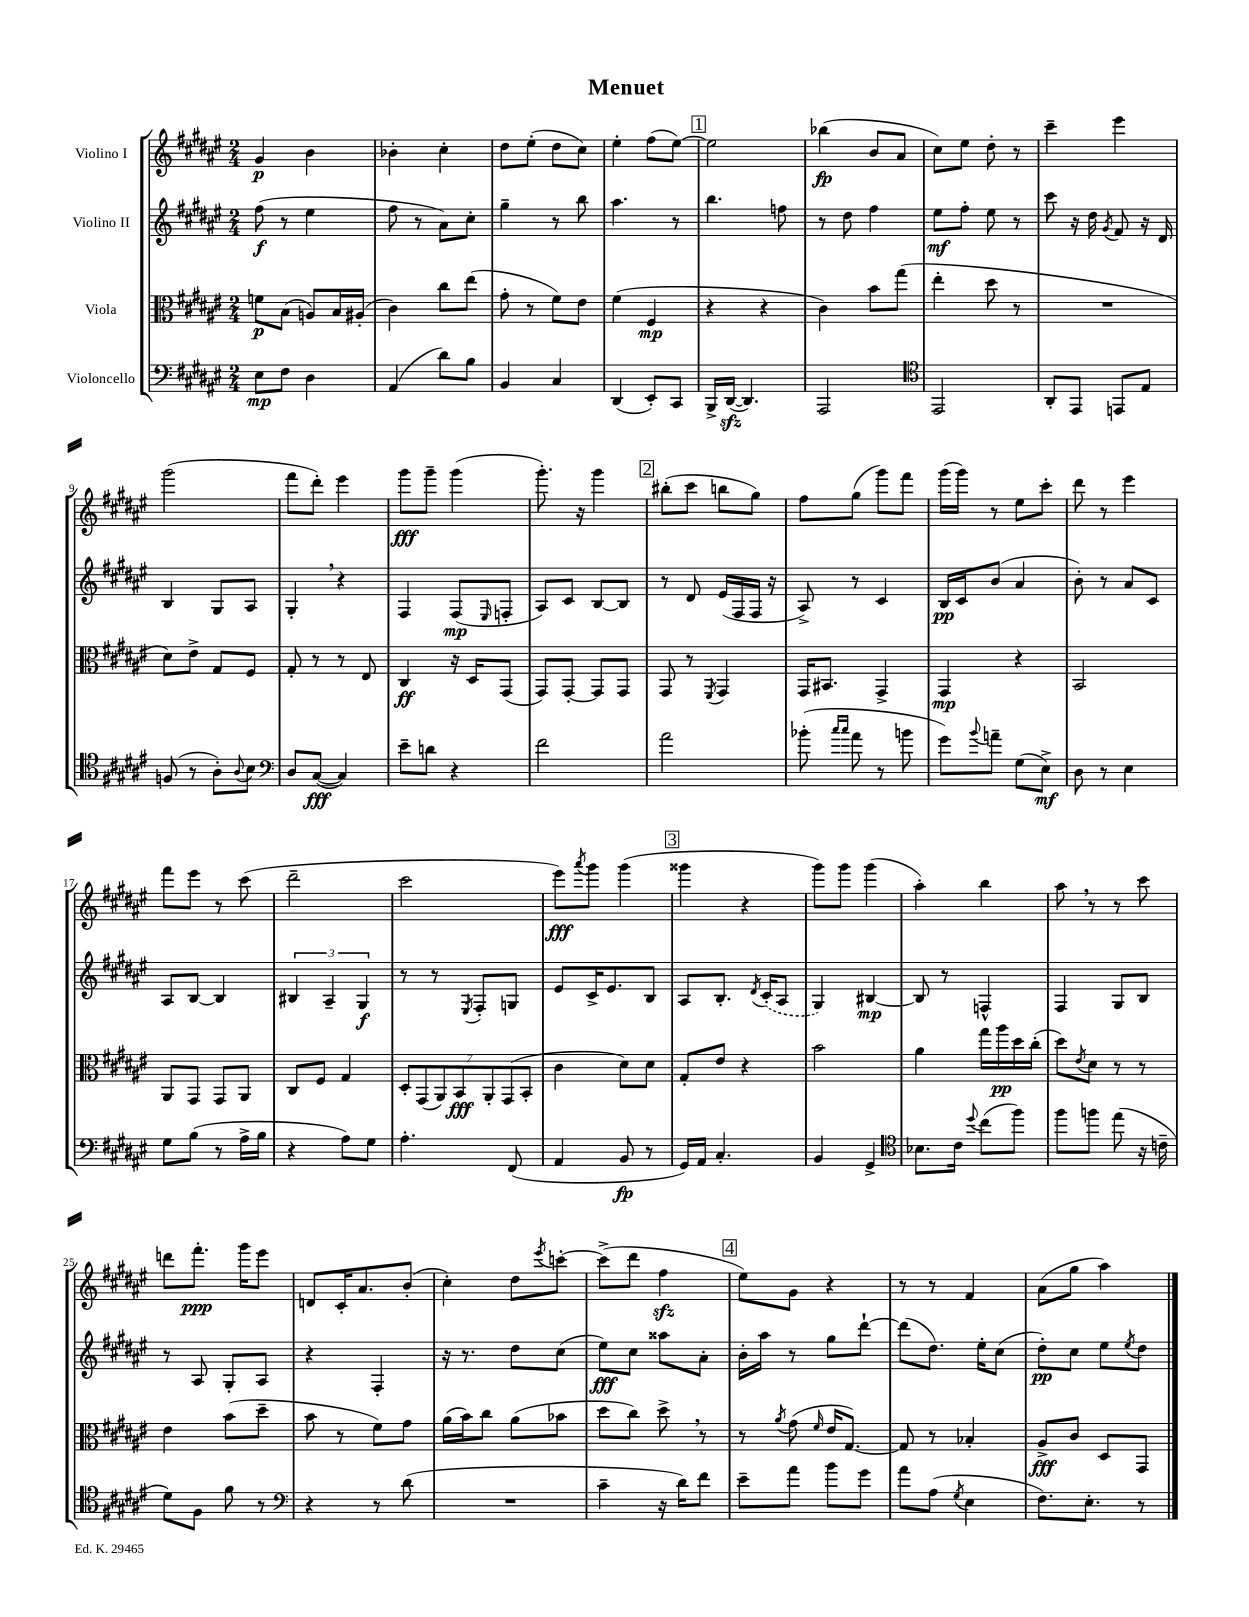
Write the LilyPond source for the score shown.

\header { title = "Menuet" }
<<
\new StaffGroup <<
\new Staff = "s0" \with { instrumentName = "Violino I" } {
    \clef treble \key fis \major \numericTimeSignature \time 2/4
    gis'4\p b'4 |
    bes'4-. cis''4-. |
    dis''8 eis''8-.( dis''8 cis''8) |
    eis''4-. fis''8( eis''8~) |
    \mark \markup { \box "1" } eis''2 |
    bes''4\fp( b'8 ais'8 |
    cis''8) eis''8 dis''8-. r8 |
    cis'''4-- eis'''4 |
    gis'''2( |
    fis'''8 dis'''8-.) eis'''4 |
    gis'''8\fff gis'''8-- gis'''4( |
    gis'''8.-.) r16 gis'''4 |
    \mark \markup { \box "2" } bis''8-.( cis'''8 b''8 gis''8) |
    fis''8 gis''8( gis'''8) fis'''8 |
    gis'''16( gis'''16) r8 eis''8 cis'''8-. |
    dis'''8 r8 eis'''4 |
    fis'''8 eis'''8 r8 cis'''8( |
    dis'''2-- |
    cis'''2 |
    eis'''8\fff) \acciaccatura { ais'''8 } gis'''8 gis'''4( |
    \mark \markup { \box "3" } gisis'''4 r4 |
    gis'''8) gis'''8 gis'''4( |
    ais''4-.) b''4 |
    ais''8 \breathe r8 r8 cis'''8 |
    d'''8 fis'''8.-.\ppp gis'''16 eis'''8 |
    d'8 cis'16-. ais'8. b'8-.( |
    cis''4-.) dis''8 \acciaccatura { eis'''8 } c'''8~-. |
    c'''8->( dis'''8 fis''4\sfz |
    \mark \markup { \box "4" } eis''8) gis'8 r4 |
    r8 r8 fis'4 |
    ais'8( gis''8 ais''4) \bar "|." |
}
\new Staff = "s1" \with { instrumentName = "Violino II" } {
    \clef treble \key fis \major \numericTimeSignature \time 2/4
    fis''8\f( r8 eis''4 |
    fis''8 r8 ais'8) cis''8-. |
    gis''4-- r8 b''8 |
    ais''4. r8 |
    \mark \markup { \box "1" } b''4. f''8 |
    r8 dis''8 fis''4 |
    eis''8\mf fis''8-. eis''8 r8 |
    cis'''8 r16 dis''16 \acciaccatura { gis'8 } fis'8 r16 dis'16 |
    b4 gis8 ais8 |
    gis4-. \breathe r4 |
    fis4 fis8\mp( \grace { eis16 } f8-. |
    ais8) cis'8 b8~ b8 |
    \mark \markup { \box "2" } r8 dis'8 eis'16( fis16 fis16 r16 |
    ais8->) r8 cis'4 |
    b16\pp cis'16 b'8( ais'4 |
    b'8-.) r8 ais'8 cis'8 |
    ais8 b8~ b4 |
    \tuplet 3/2 { bis4 ais4-- gis4\f } |
    r8 r8 \acciaccatura { eis8 } fis8-. g8 |
    eis'8 cis'16-> eis'8. b8 |
    \mark \markup { \box "3" } ais8 b8.-. \acciaccatura { dis'8 } \once \slurDashed cis'16-.( ais8 |
    gis4) bis4~\mp |
    bis8 r8 f4-^ |
    fis4 gis8 b8 |
    r8 ais8 gis8-. ais8 |
    r4 fis4-. |
    r16 r8. dis''8 cis''8( |
    eis''8\fff) cis''8 aisis''8 ais'8-. |
    \mark \markup { \box "4" } b'16-. ais''16 r8 gis''8 dis'''8~-! |
    dis'''8( dis''8.) eis''16-. cis''8( |
    dis''8-.\pp) cis''8 eis''8 \acciaccatura { eis''8 } dis''8 \bar "|." |
}
\new Staff = "s2" \with { instrumentName = "Viola" } {
    \clef alto \key fis \major \numericTimeSignature \time 2/4
    f'8\p b8( a8) b16 ais16-.( |
    cis'4) cis''8 eis''8( |
    gis'8-. r8 fis'8) eis'8 |
    fis'4( fis4\mp |
    \mark \markup { \box "1" } r4 r4 |
    cis'4) b'8 gis''8( |
    eis''4-. dis''8 r8 |
    R2 |
    dis'8) eis'8-> gis8 fis8 |
    gis8-. r8 r8 eis8 |
    cis4\ff r16 dis16 gis,8( |
    gis,8) gis,8~-. gis,8 gis,8 |
    \mark \markup { \box "2" } gis,8 r8 \acciaccatura { fis,8 } gis,4 |
    gis,16 bis,8. gis,4-> |
    gis,4\mp r4 |
    b,2 |
    ais,8 gis,8 gis,8 ais,8 |
    cis8 fis8 gis4 |
    \tuplet 7/4 { dis8-. gis,8( ais,8) b,8\fff ais,8-. gis,8( b,8-. } |
    cis'4 dis'8) dis'8 |
    \mark \markup { \box "3" } gis8-. eis'8 r4 |
    b'2 |
    ais'4 gis''16 ais''16\pp dis''16 cis''16-.( |
    dis''8) \acciaccatura { eis'8 } dis'8 r8 r8 |
    eis'4 b'8( dis''8-- |
    b'8 r8 fis'8) gis'8 |
    ais'16( b'16) cis''8 ais'8( bes'8 |
    dis''8 cis''8) dis''8-> \breathe r8 |
    \mark \markup { \box "4" } r8 \acciaccatura { ais'8 } gis'8( \grace { fis'16 } eis'16 gis8.~) |
    gis8 r8 bes4-. |
    ais8->\fff cis'8 dis8 gis,8 \bar "|." |
}
\new Staff = "s3" \with { instrumentName = "Violoncello" } {
    \clef bass \key fis \major \numericTimeSignature \time 2/4
    eis8\mp fis8 dis4 |
    ais,4( dis'8) b8 |
    b,4 cis4 |
    dis,4( eis,8-.) cis,8 |
    \mark \markup { \box "1" } b,,16-> dis,16~\sfz( dis,4.) |
    ais,,2 |
    \clef tenor eis,2 |
    ais,8-. eis,8 e,8 eis8 |
    f8( r8 ais8-.) \appoggiatura { ais8 } b8 |
    \clef bass dis8 cis8~\fff( cis4) |
    eis'8-- d'8 r4 |
    fis'2 |
    \mark \markup { \box "2" } ais'2 |
    bes'8-.( \grace { cis''16 cis''16 } ais'8 r8 b'8 |
    gis'8) \appoggiatura { b'8 } a'8-- gis8( eis8->\mf) |
    dis8 r8 eis4 |
    gis8 b8( r8 ais16-> b16 |
    r4 ais8) gis8 |
    ais4.-. fis,8( |
    ais,4 b,8\fp r8 |
    \mark \markup { \box "3" } gis,16) ais,16 cis4.-. |
    b,4 gis,4-> |
    \clef tenor bes8. cis'16 \appoggiatura { dis''8 } cis''8( fis''8) |
    fis''8 f''8 eis''8( r16 c'16-- |
    dis'8) fis8 fis'8 r8 |
    \clef bass r4 r8 dis'8( |
    R2 |
    cis'4-- r16 dis'16) fis'8 |
    \mark \markup { \box "4" } eis'8-- ais'8 b'8 gis'8 |
    ais'8 ais8( \acciaccatura { gis8 } eis4 |
    fis8.) eis8.-. r8 \bar "|." |
}
>>
>>
